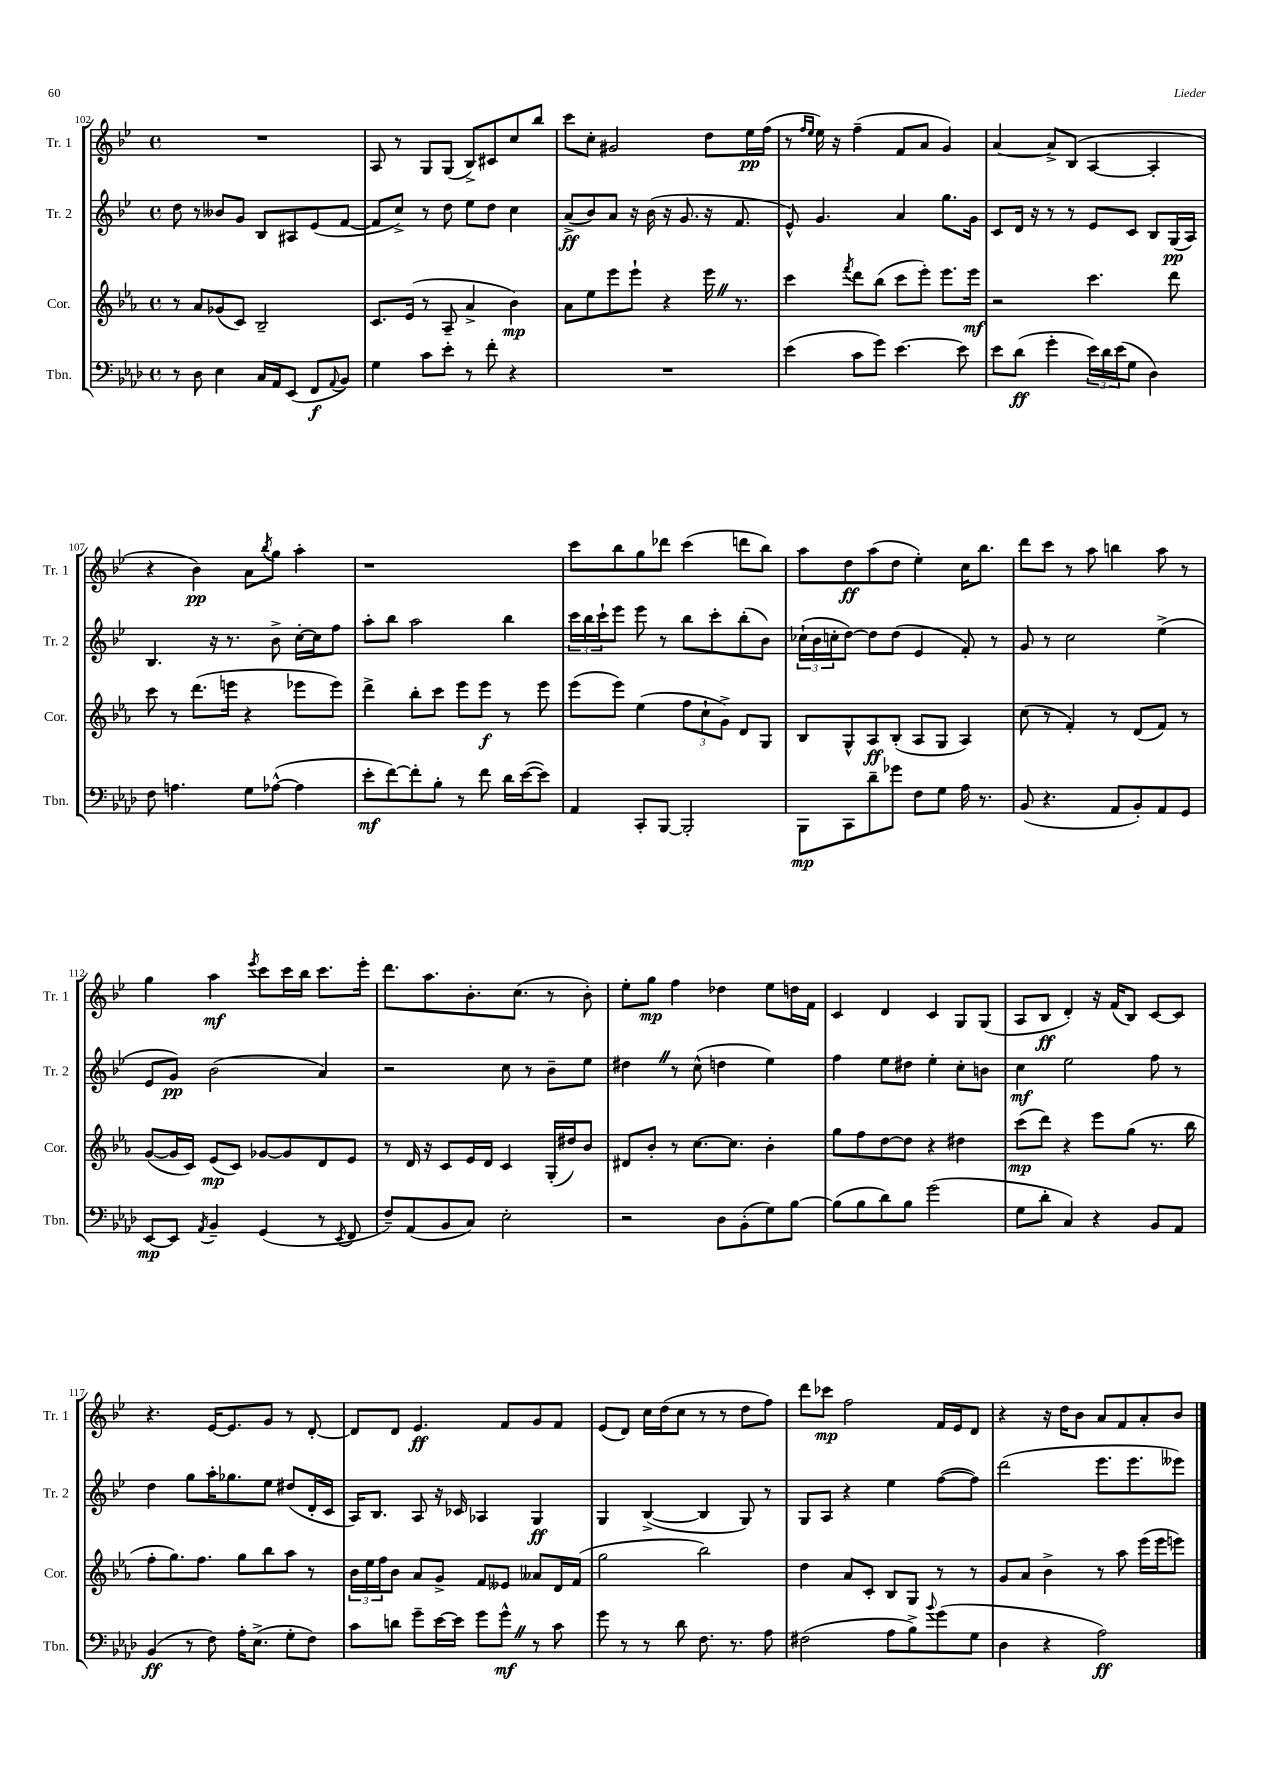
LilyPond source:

<<
\new StaffGroup <<
\new Staff = "s0" \with { instrumentName = "Tr. 1" shortInstrumentName = "Tr. 1" } {
    \clef treble \key bes \major \defaultTimeSignature \time 4/4
    R1 |
    a8 r8 g8 g8( bes8->) cis'8 c''8 bes''8 |
    c'''8 c''8-. gis'2 d''8 ees''16\pp f''16( |
    r8 \grace { f''16 ees''16 } ees''16) r16 f''4--( f'8 a'8 g'4) |
    a'4~ a'8-> bes8( a4~ a4-. |
    r4 bes'4\pp) a'8 \acciaccatura { bes''8 } g''8 a''4-. |
    r1 |
    c'''8 bes''8 g''8 des'''8 c'''4( d'''8 bes''8) |
    a''8 d''8\ff a''8( d''8 ees''4-.) c''16 bes''8. |
    d'''8 c'''8 r8 a''8 b''4 a''8 r8 |
    g''4 a''4\mf \acciaccatura { ees'''8 } c'''8 c'''16 bes''16 c'''8. ees'''16-. |
    d'''8. a''8. bes'8.-. c''8.( r8 bes'8-.) |
    ees''8-. g''8\mp f''4 des''4 ees''8 d''16 f'16 |
    c'4 d'4 c'4 g8 g8( |
    a8 bes8\ff d'4-.) r16 f'16( bes8) c'8~ c'8 |
    r4. ees'16~ ees'8. g'8 r8 d'8~-. |
    d'8 d'8 ees'4.\ff f'8 g'8 f'8 |
    ees'8( d'8) c''16 d''16( c''8 r8 r8 d''8 f''8) |
    d'''8 ces'''8\mp f''2 f'16 ees'16 d'8 |
    r4 r16 d''16 bes'8 a'8 f'8 a'8-. bes'8 \bar "|." |
}
\new Staff = "s1" \with { instrumentName = "Tr. 2" shortInstrumentName = "Tr. 2" } {
    \clef treble \key bes \major \defaultTimeSignature \time 4/4
    d''8 r8 beses'8 g'8 bes8 ais8 ees'8( f'8~ |
    f'8 c''8->) r8 d''8 ees''8 d''8 c''4 |
    a'8->\ff( bes'8) a'8 r16 bes'16( r16 g'8. r16 f'8. |
    ees'8-^) g'4. a'4 g''8. g'16 |
    c'8 d'16 r16 r8 r8 ees'8 c'8 bes8 g16\pp( a16) |
    bes4. r16 r8. bes'8-> c''16~-. c''16 f''8 |
    a''8-. bes''8 a''2 bes''4 |
    \tuplet 3/2 { c'''16 bes''16 c'''16-! } ees'''8 ees'''8 r8 bes''8 c'''8-. bes''8-.( bes'8) |
    \tuplet 3/2 { ces''16-!( bes'16 c''16-. } d''8~) d''8 d''8( ees'4 f'8-.) r8 |
    g'8 r8 c''2 ees''4->( |
    ees'8 g'8\pp) bes'2( a'4) |
    r2 c''8 r8 bes'8-- ees''8 |
    dis''4 \once \override BreathingSign.text = \markup { \musicglyph "scripts.caesura.straight" } \breathe r8 c''8-^( d''4 ees''4) |
    f''4 ees''8 dis''8 ees''4-. c''8-. b'8 |
    c''4\mf ees''2 f''8 r8 |
    d''4 g''8 a''16-. ges''8. ees''8 dis''8( d'16-. c'16 |
    a16) bes8. a8 r16 ces'16 aes4 g4\ff |
    g4 bes4~->( bes4 g8) r8 |
    g8 a8 r4 ees''4 f''8~( f''8) |
    d'''2( ees'''8. ees'''8. eeses'''8) \bar "|." |
}
\new Staff = "s2" \with { instrumentName = "Cor." shortInstrumentName = "Cor." } {
    \clef treble \key ees \major \defaultTimeSignature \time 4/4
    r8 aes'8 ges'8( c'8) bes2-- |
    c'8. ees'16( r8 aes8-- aes'4-> bes'4\mp) |
    aes'8 ees''8 ees'''8 ees'''8-! r4 ees'''16 \once \override BreathingSign.text = \markup { \musicglyph "scripts.caesura.straight" } \breathe r8. |
    c'''4 \acciaccatura { f'''8 } d'''8 bes''8( c'''8 ees'''8-.) ees'''8. ees'''16\mf |
    r2 c'''4. d'''8 |
    c'''8 r8 d'''8.( e'''16 r4 ees'''8 ees'''8) |
    d'''4-> bes''8-. c'''8 ees'''8 ees'''8\f r8 ees'''8 |
    ees'''8( ees'''8) ees''4( \tuplet 3/2 { f''8 c''8-! g'8->) } d'8 g8 |
    bes8 g8-^ aes8\ff bes8-.( aes8 g8 aes4) |
    c''8( r8 f'4-.) r8 d'8( f'8) r8 |
    g'8~( g'16 c'16) ees'8\mp( c'8) ges'8~ ges'8 d'8 ees'8 |
    r8 d'16 r16 c'8 ees'16 d'16 c'4 g16-.( dis''16) bes'8 |
    dis'8 bes'8-. r8 c''8.~ c''8. bes'4-. |
    g''8 f''8 d''8~ d''8 r4 dis''4 |
    c'''8\mp( d'''8) r4 ees'''8 g''8( r8. bes''16 |
    f''8-. g''8.) f''8. g''8 bes''8 aes''8 r8 |
    \tuplet 3/2 { bes'16 ees''16 f''16 } bes'8 aes'8 g'8-> f'8 eeses'8 aeses'8 d'16 f'16( |
    g''2 bes''2) |
    d''4 aes'8 c'8-. bes8 g8 r8 r8 |
    g'8 aes'8 bes'4-> r8 aes''8 ees'''16( ees'''16 e'''8) \bar "|." |
}
\new Staff = "s3" \with { instrumentName = "Tbn." shortInstrumentName = "Tbn." } {
    \clef bass \key aes \major \defaultTimeSignature \time 4/4
    r8 des8 ees4 c16 aes,16 ees,8( f,8\f \appoggiatura { aes,8 } bes,8) |
    g4 c'8 ees'8-. r8 f'8-. r4 |
    R1 |
    ees'4( c'8 g'8) ees'4.~ ees'8 |
    ees'8 des'8\ff( g'4-. \tuplet 3/2 { ees'16) des'16 ees'16( } g8 des4) |
    f8 a4. g8 aes8~-^( aes4 |
    ees'8-.\mf f'8~) f'8-. bes8-. r8 f'8 des'16 ees'16~( ees'8) |
    aes,4 c,8-. bes,,8~ bes,,2-. |
    bes,,8\mp c,8 des'8-- ges'8 f8 g8 aes16 r8. |
    bes,8( r4. aes,8 bes,8-.) aes,8 g,8 |
    ees,8~\mp ees,8 \acciaccatura { aes,8 } bes,4-- g,4( r8 \acciaccatura { ees,8 } f,8 |
    f8--) aes,8( bes,8 c8) ees2-. |
    r2 des8 bes,8-.( g8) bes8~ |
    bes8( bes8 des'8) bes8 g'2( |
    g8 des'8-. c4) r4 bes,8 aes,8 |
    bes,4\ff( r8 f8) aes16-. ees8.->( g8-. f8) |
    c'8 d'8 g'8-- ees'16~ ees'16 g'8 g'8-^\mf \once \override BreathingSign.text = \markup { \musicglyph "scripts.caesura.straight" } \breathe r8 c'8 |
    g'8 r8 r8 des'8 f8. r8. aes8 |
    fis2( aes8 bes8->) \appoggiatura { bes'8 } g'8( g8 |
    des4 r4 aes2\ff) \bar "|." |
}
>>
>>
\layout { \context { \Score currentBarNumber = #102 } }
